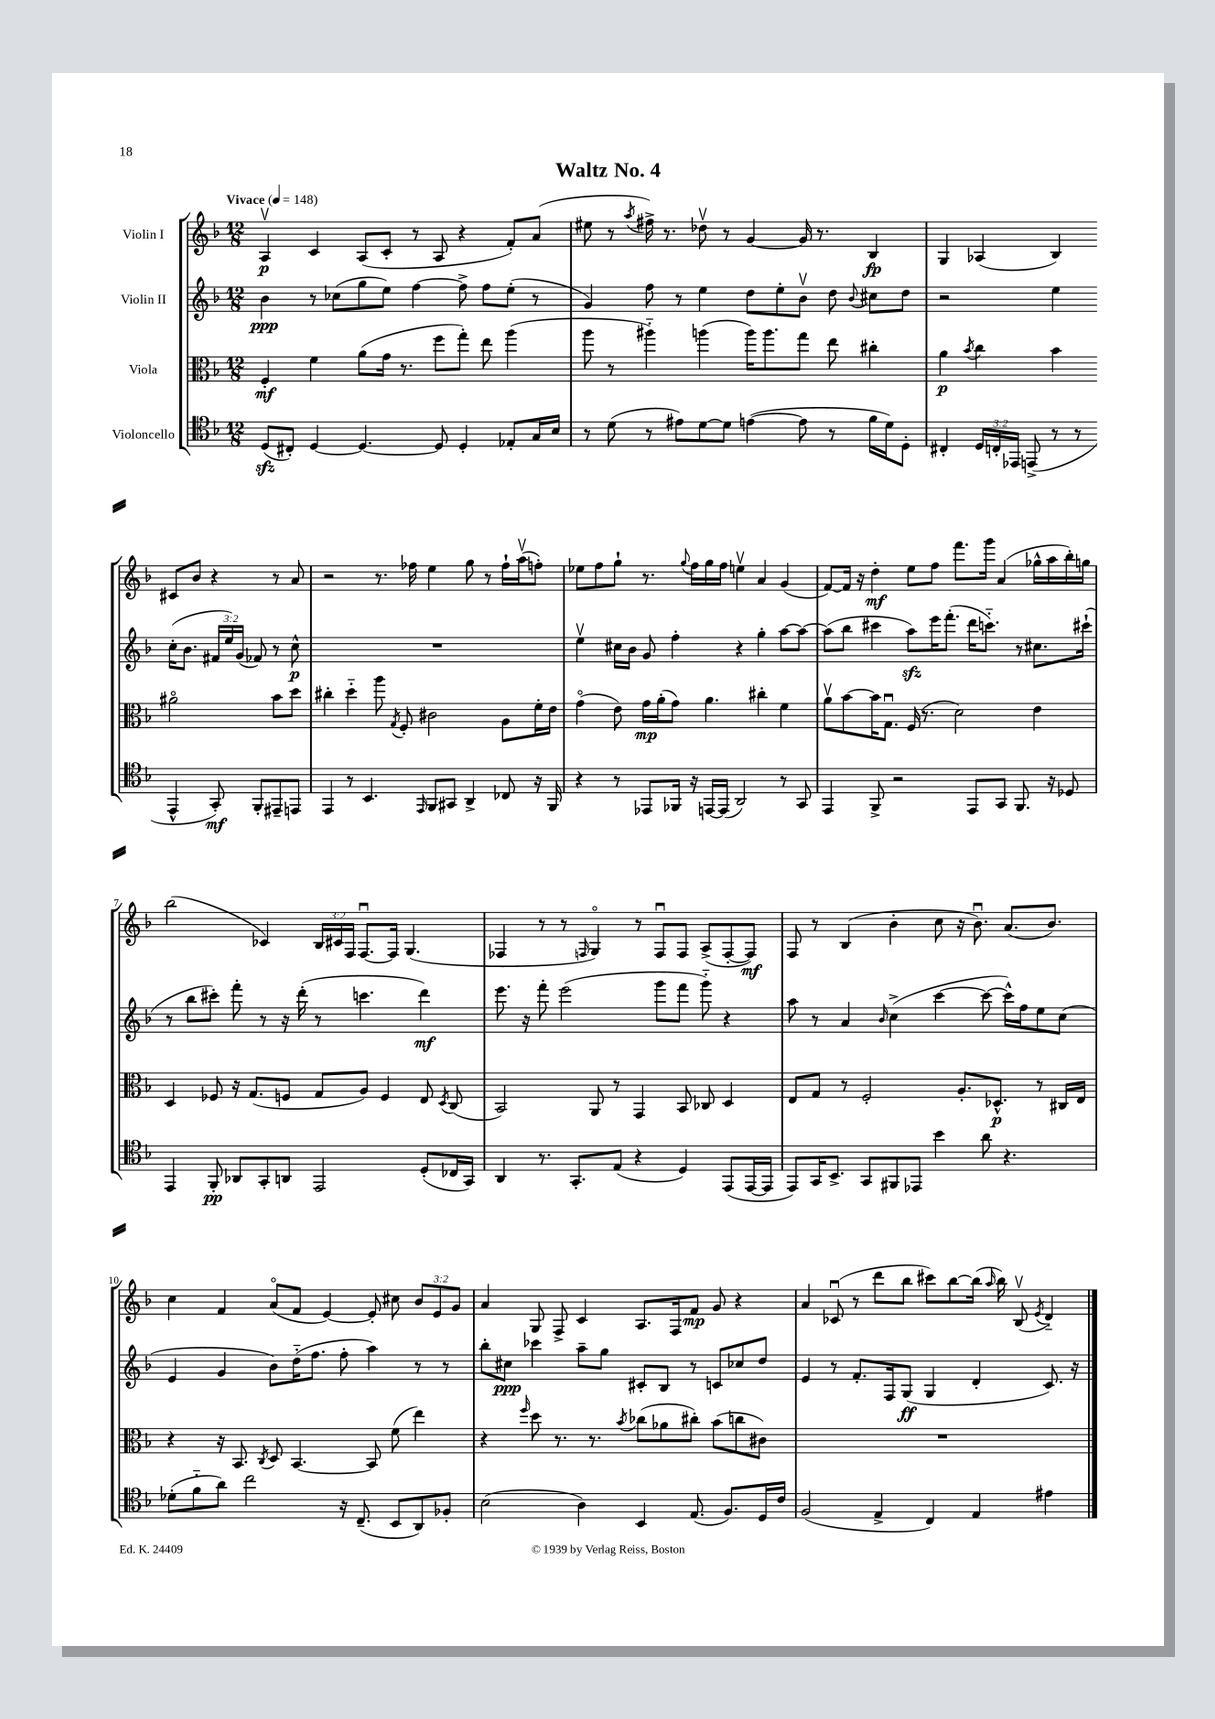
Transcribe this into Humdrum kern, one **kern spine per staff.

**kern	**kern	**kern	**kern
*staff4	*staff3	*staff2	*staff1
*clefC4	*clefC3	*clefG2	*clefG2
*k[b-]	*k[b-]	*k[b-]	*k[b-]
*M12/8	*M12/8	*M12/8	*M12/8
*MM148	*MM148	*MM148	*MM148
(8D/L	4F'/	4b-\	4Av/
8C#'/J)	.	.	.
[4D/	4f\	8r	4c/
.	.	(8cc-\L	.
4.D/_	(8a\L	8gg\	(8A/L
.	16g\Jk	8ee\J)	8c'/J
.	8.r	.	.
.	.	[4ff\	8r
8D/]	8ff\L	.	8A/
4D'/	8gg'\J)	8ff^\]	4r
.	8ee\	8ff\L	.
8E-'/L	(4aa\	(8ee'\J	8f'/L)
16G/L	.	8r	(8a/J
16B-/JJ	.	.	.
=	=	=	=
8r	8aa\	4g/)	8ee#\
(8d\	8r	.	8r
.	.	.	8qaa/
8r	4aa#'~\)	8ff\	16ff#^\)
.	.	.	8.r
8e#\L)	.	8r	.
[8d\	(4aa\	4ee\	8dd-v\
8d\]J	.	.	8r
([4e\	16aa\LK)	8dd\L	[4g/
.	8.aa\	.	.
.	.	8ee'\	.
8e\]	8gg\J	8b-v\J	16g/]
.	.	.	8.r
8r	8ee\	8dd\	.
.	.	8qqb-/	.
16f\LL	4cc#'\	8cc#\L	4B-/
16d\J)	.	.	.
8D'\J	.	8dd\J	.
=	=	=	=
4C#'/	4a\	2r	4G/
.	8qb-/	.	.
24D/LL	4cc\	.	(4A-/
24C'/	.	.	.
24EE-/JJ	.	.	.
(8EE^/	.	.	.
8r	4b-\	4ee\	4B-/)
8r	.	.	.
4EE^^/	2a#o\	(16cc'\LK	8c#/L
.	.	8.b-\J	.
.	.	.	8b-/J
8GG'/)	.	24f#/LL	4r
.	.	24ee/)	.
.	.	(24g/JJ	.
8FF'/L	.	8f-/)	.
8EE#~/	8b-\L	8r	8r
8EE/J	8dd\J	8cc^^\	8a/
=	=	=	=
4EE/	4cc#'\	1.r	2r
8r	4dd'~\	.	.
4.BB-/	.	.	.
.	8aa\	.	8.r
.	8qG/	.	.
.	8F'/	.	.
.	.	.	16ff-\
16qqEE/	.	.	.
8FF/L	2c#\	.	4ee\
8GG#/J	.	.	.
4AA^/	.	.	8gg\
.	.	.	8r
8C-/	8A\L	.	16ff-`\LL
.	.	.	(16aav\J
16r	16f'\L	.	8ff'\J)
16FF/	16e\JJ	.	.
=	=	=	=
4r	(4go\	4eev\	8ee-\L
.	.	.	8ff\
8r	8e\)	16cc#\LL	8gg`\J
.	.	16b-\JJ	.
8EE-/L	16g\LL	8g/	8.r
.	(16a'\J	.	.
16FF-/Jk	8g\J)	4ff'\	.
.	.	.	8qqgg/
16r	.	.	16ff\LL
[16EE/LL	4.a\	.	16gg\
(16EE/]JJ	.	.	16ff\JJ
2AA/)	.	4r	4eev\
.	4cc#'\	4gg'\	4a/
8r	4f\	[8aa\L	(4g/
8GG/	.	8aa\_J	.
=	=	=	=
4EE/	8av\L	(8aa\]L	[8f/L)
.	[8b-\	8bb-\J	16f/]Jk
.	.	.	16r
8FF^/	16b-\]K	4ccc#\	4dd'\
.	8.Gu\J	.	.
2r	.	.	.
.	(16F/	8aa\L)	8ee\L
.	8.r	.	.
.	.	16eee\K	8ff\J
.	.	(8.fff'\J	.
.	2d\)	.	8.fff\L
8EE/L	.	16ddd\LK	.
.	.	8.ccc'~\J)	16ggg\Jk
8GG/J	.	.	(4a/
8.FF/	.	8r	.
.	4e\	8.cc#\L	16gg-^^\LL
16r	.	.	16aa\
8D-/	.	.	16bb-'\)
.	.	(16ccc#`\Jk	16gg\JJ
=	=	=	=
4EE/	4D/	8r	(2bb-\
.	.	8bb-\L	.
8FF'/	8F-/	8ccc#'\J)	.
8AA-/L	16r	8fff'\	.
.	(8.G/L	.	.
8GG'/	.	8r	4c-/)
8AA/J	8F/J	16r	.
.	.	(16ddd'\	.
2EE/	8G/L	8r	24B-/LL
.	.	.	24c#/
.	.	.	24F/JJ
.	8A/J)	4.ccc\	[8.Fu/L
.	4F/	.	.
.	.	.	16F/]Jk
.	.	.	(4.G/
(8D'/L	8E/	4ddd\)	.
.	8qD/	.	.
16C-/L	(8C/	.	.
16GG/JJ)	.	.	.
=	=	=	=
4AA/	2BB-/)	8.eee\	4F-/
.	.	16r	.
8.r	.	8fff'\	8r
.	.	(2eee\	8r
8.GG'/L	.	.	.
.	.	.	16qqF/
.	8AA/	.	4Go/)
(8E/J	8r	.	.
4r	4GG/	.	8r
.	.	8ggg\L	8Fu/L
4D/)	8BB-/	8fff\J	8F/J
.	8C-/	8ggg'~\)	(8A^/L
(8EE/L	4D/	4r	[8F'/
[16EE/L	.	.	8F/]J)
16EE/]JJ	.	.	.
=	=	=	=
8EE/L)	8E/L	8aa\	8F/
16GG/K	8G/J	8r	8r
8.BB-^/J	.	.	.
.	8r	4a/	(4B-/
8GG/L	2F'/	.	.
.	.	16qqb-/	.
8FF#/	.	(4cc^\	4b-'\
8EE-/J	.	.	.
4b-\	.	[4ccc\	8cc\
.	8.A'/L	.	16r
.	.	.	8.b-u\)
8a\	.	8ccc\_	.
.	8.D-^^/J	.	.
4.r	.	16ccc^^\]LL)	(8.a/L
.	.	16ff\J	.
.	8r	8ee\	.
.	.	.	8.b-/J)
.	16C#/LL	(8cc\J	.
.	16E/JJ	.	.
=	=	=	=
(8d-'\L	4r	4e/	4cc\
8f'~\	.	.	.
8a\J)	16r	4g/	4f/
.	8.BB-/	.	.
2cc\	.	.	.
.	8qC/	.	.
.	8D/	8b-\L)	(8ao/L
.	[4.BB-/	(16dd'~\K	8f/J
.	.	8.ff\J	.
.	.	.	[4e/)
16r	.	8ff'\	.
(8.C~/	.	.	.
.	8BB-/]	4aa\)	8e'/]
8BB-/L	(8f\	.	8cc#\
8AA/)	4ee\)	8r	12b-/L
.	.	.	12e/
8F-'/J	.	8r	.
.	.	.	12g/J
=	=	=	=
(2B-\	4r	8bb-'\L	4a/
.	.	8cc#\J	.
.	16qqff/	.	.
.	8dd\	4ccc-\	8G/
.	8.r	.	8F^/
4A\)	.	8aa~\L	4c/
.	8.r	.	.
.	.	8gg\J	.
.	8qb-/	.	.
4BB-/	(8cc-\L	8c#'/L	8.A/L
.	8a-\	8B-/J	.
.	.	.	16F/k
(8.E/	8cc#'\J)	8r	8f/J
.	(8b-\L	8c/L	8g/
8.F/L)	.	.	.
.	8cc\	8cc-/	4r
16D/L	8c#\J)	8dd/J	.
16c/JJ	.	.	.
=	=	=	=
(2F/	1.r	4e/	4a/
.	.	8r	(8c-u/
.	.	8.f'/L	8r
4E^/	.	.	8ddd\L
.	.	16F/k	.
.	.	(8G/J	8bb-\J
4C/)	.	4G/	8ccc#\L)
.	.	.	[8bb-\
4E/	.	4d'/	(16bb-\]Jk
.	.	.	16qqaa/
.	.	.	16bb-\)
.	.	.	(8B-v/
.	.	.	8qe/
4e#\	.	8.c/)	4d'~/)
.	.	16r	.
==	==	==	==
*-	*-	*-	*-
